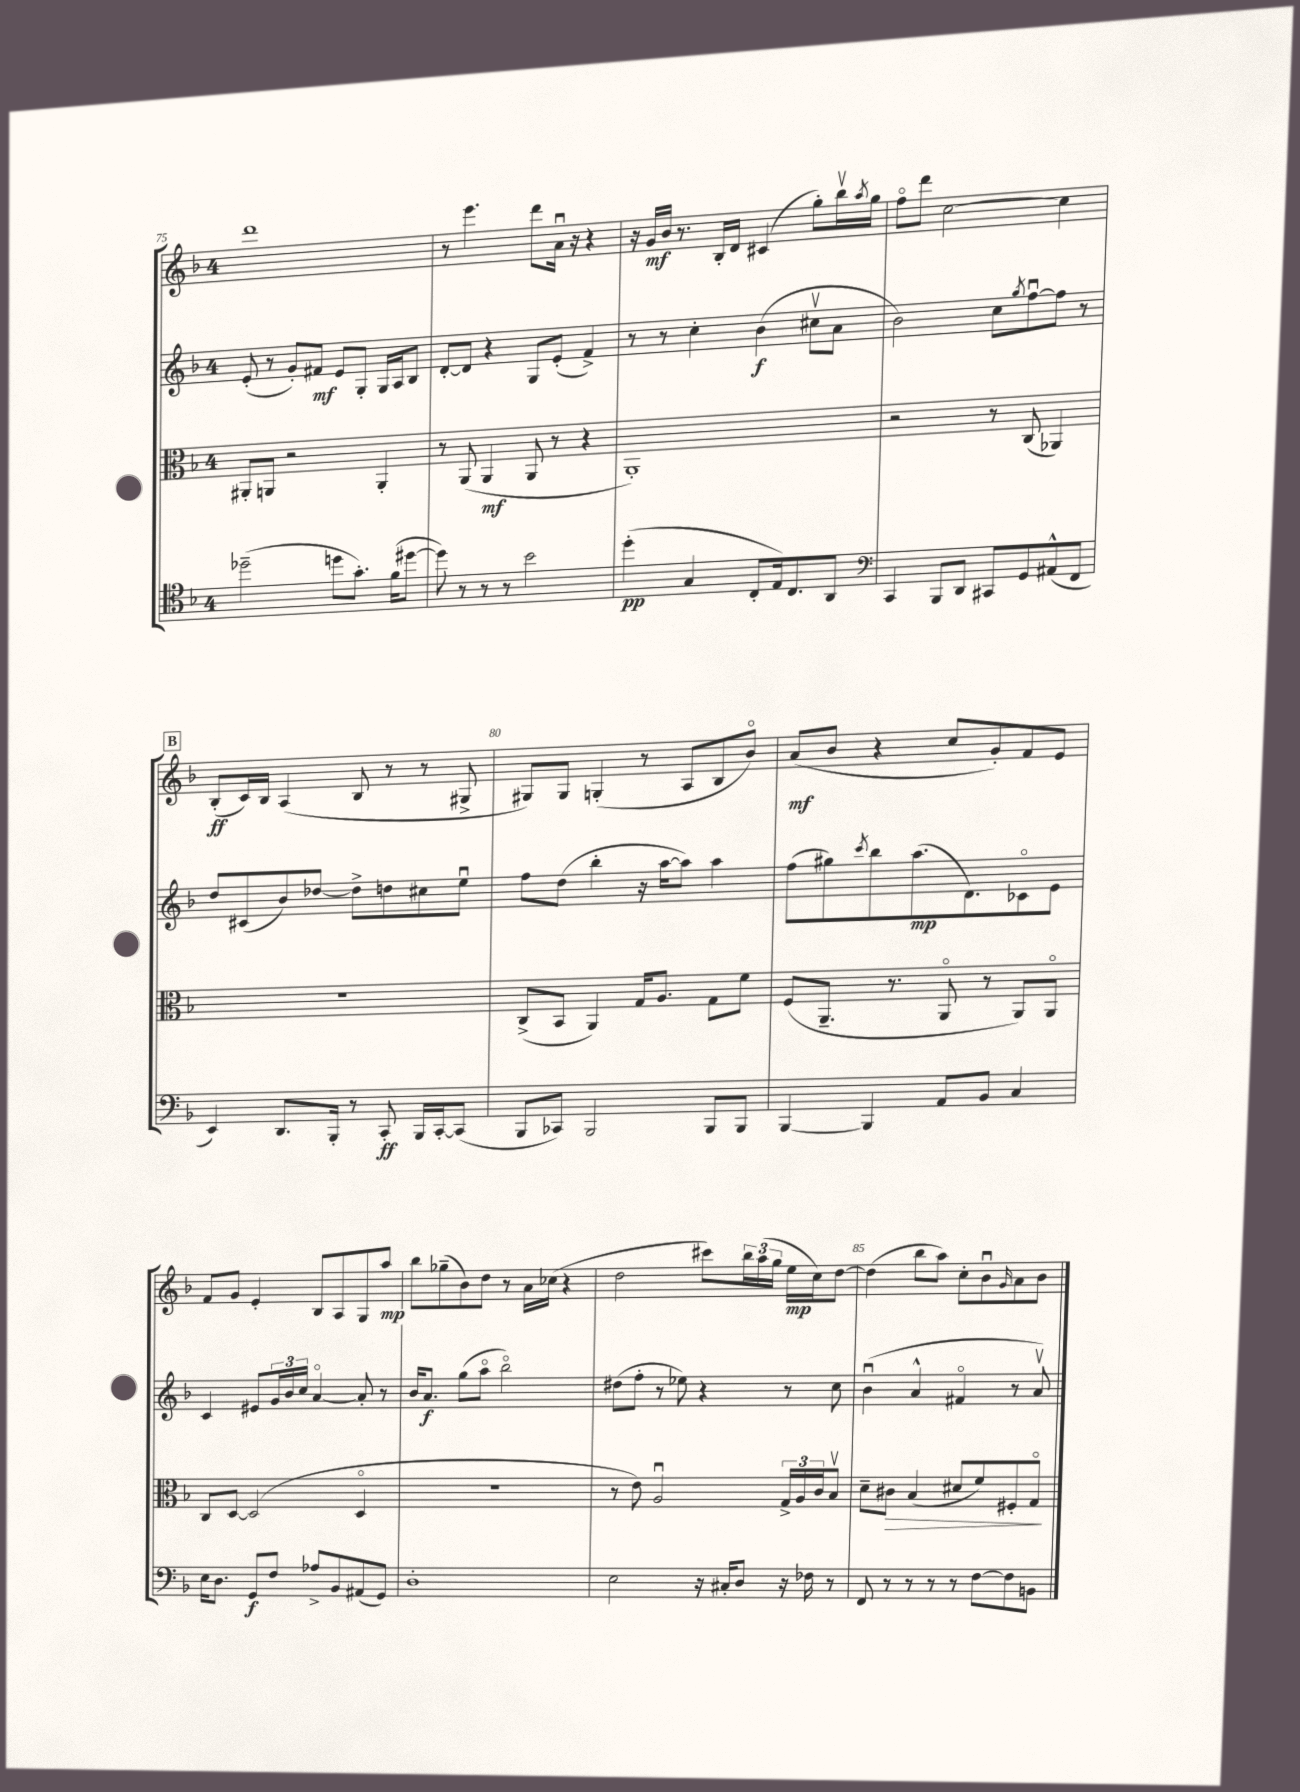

**kern	**dynam	**kern	**dynam	**kern	**dynam	**kern	**dynam
*part4	*part4	*part3	*part3	*part2	*part2	*part1	*part1
*staff4	*staff4	*staff3	*staff3	*staff2	*staff2	*staff1	*staff1
*clefC4	*	*clefC3	*	*clefG2	*	*clefG2	*
*k[b-]	*	*k[b-]	*	*k[b-]	*	*k[b-]	*
*M4/4	*	*M4/4	*	*M4/4	*	*M4/4	*
=75	=75	=75	=75	=75	=75	=75	=75
(2dd-X~\	.	8AA#X'/L	.	(8e'/	.	1ddd	.
.	.	8AAn/J	.	8r	.	.	.
.	.	2r	.	8g'/L)	.	.	.
.	.	.	.	8f#X/J	mf	.	.
8ddn\L	.	.	.	8e/L	.	.	.
8.g'\J)	.	.	.	8G'/J	.	.	.
.	.	4AA'/	.	16G/LL	.	.	.
(16f\KL	.	.	.	16A/J	.	.	.
[8dd#X\J	.	.	.	8B-/J	.	.	.
=76	=76	=76	=76	=76	=76	=76	=76
8dd#\])	.	8r	.	[8d'/L	.	8r	.
8r	.	(8AA/	.	8d/J]	.	4.eee\	.
8r	.	4AA/	mf	4r	.	.	.
8r	.	.	.	.	.	.	.
2b-\	.	8AA/	.	8G/L	.	8ddd\L	.
.	.	8r	.	(8e'/J	.	16au\Jk	.
.	.	.	.	.	.	16r	.
.	.	4r	.	4f^/)	.	4r	.
=77	=77	=77	=77	=77	=77	=77	=77
(4dd'\	pp	1AA')	.	8r	.	16r	.
.	.	.	.	.	.	16g/LL	mf
.	.	.	.	8r	.	16b-/JJ	.
.	.	.	.	.	.	8.r	.
4G/	.	.	.	4cc'\	.	.	.
.	.	.	.	.	.	16B-'/LL	.
.	.	.	.	.	.	16d/JJ	.
8C'/L	.	.	.	(4b-\	f	(4c#X/	.
16E/k)	.	.	.	.	.	.	.
8.C/	.	.	.	.	.	.	.
.	.	.	.	8cc#Xv\L	.	8gg'\L)	.
8AA/J	.	.	.	8a\J	.	16bb-v\L	.
.	.	.	.	.	.	8qaa/	.
.	.	.	.	.	.	16gg\JJ	.
=78	=78	=78	=78	=78	=78	=78	=78
*clefF4	*	*	*	*	*	*	*
4CC/	.	2r	.	2b-\)	.	8ff\L	.
.	.	.	.	.	.	8ddd\J	.
8BBB-/L	.	.	.	.	.	[2cc\	.
8DD/J	.	.	.	.	.	.	.
8CC#X/L	.	8r	.	8cc\L	.	.	.
.	.	.	.	8qgg/	.	.	.
8GG/	.	(8C/	.	[8ffu\	.	.	.
(8AA#X^^/	.	4AA-X/)	.	8ff\J]	.	4cc\]	.
8FF/J	.	.	.	8r	.	.	.
!!LO:LB:g=z
!!LO:REH:place=s1:t=B
=79	=79	=79	=79	=79	=79	=79	=79
4EE/)	.	1r	.	8dd/L	.	(8B-'/L	ff
.	.	.	.	(8c#X/	.	16c/L)	.
.	.	.	.	.	.	16B-/JJ	.
8.DD/L	.	.	.	8b-/)	.	(4A/	.
.	.	.	.	[8dd-X/J	.	.	.
16BBB-'/Jk	.	.	.	.	.	.	.
8r	.	.	.	8dd-^\L]	.	8B-/	.
8CC'/	ff	.	.	8ddn\	.	8r	.
16BBB-/LL	.	.	.	8cc#X\	.	8r	.
[16CC'/J	.	.	.	.	.	.	.
(8CC/J]	.	.	.	8eeu\J	.	8G#X^/	.
=80	=80	=80	=80	=80	=80	=80	=80
8BBB-/L	.	(8C^/L	.	8ff\L	.	8G#X/L)	.
8CC-X/J)	.	8BB-/J	.	(8dd\J	.	8G#/J	.
2BBB-/	.	4AA/)	.	4bb-'\	.	(4Gn'/	.
.	.	16G/KL	.	16r	.	8r	.
.	.	8.A/J	.	[16aa\KL	.	.	.
.	.	.	.	8aa\J])	.	8A/L	.
8BBB-/L	.	8G\L	.	4aa\	.	8B-/	.
8BBB-/J	.	8f\J	.	.	.	8b-/J)	.
=81	=81	=81	=81	=81	=81	=81	=81
[4BBB-/	.	(8F/L	.	(8ff\L	.	(8a/L	mf
.	.	8.AA~/J	.	8gg#X\)	.	8b-/J	.
.	.	.	.	8qccc/	.	.	.
4BBB-/]	.	.	.	8bb-\	.	4r	.
.	.	8.r	.	.	.	.	.
.	.	.	.	(8.aa\	mp	.	.
8AA/L	.	8AA/	.	.	.	8cc/L	.
.	.	.	.	8.d\)	.	.	.
8BB-/J	.	8r	.	.	.	8g'/)	.
4C/	.	8AA/L)	.	8c-X\	.	8f/	.
.	.	8AA/J	.	8e\J	.	8e/J	.
!!LO:LB:g=z
=82	=82	=82	=82	=82	=82	=82	=82
16E\KL	.	8C/L	.	4c/	.	8f/L	.
8.D\J	.	.	.	.	.	.	.
.	.	[8D/J	.	.	.	8g/J	.
8GG/L	f	(2D/]	.	8e#X/L	.	4e'/	.
8F/J	.	.	.	24g/L	.	.	.
.	.	.	.	24b-/	.	.	.
.	.	.	.	24cc/JJ	.	.	.
8A-X^/L	.	.	.	[4a/	.	8B-/L	.
8BB-/	.	.	.	.	.	8A/	.
(8AA#X/	.	4D/	.	8a'/]	.	8G/	.
8GG/J)	.	.	.	8r	.	8aa/J	mp
=83	=83	=83	=83	=83	=83	=83	=83
1D'	.	1r	.	16b-/KL	.	8bb-\L	.
.	.	.	.	8.a/J	f	.	.
.	.	.	.	.	.	(8gg-X~\	.
.	.	.	.	(8gg\L	.	8b-\)	.
.	.	.	.	8aa\J	.	8dd\J	.
.	.	.	.	2bb-\)	.	8r	.
.	.	.	.	.	.	16a\LL	.
.	.	.	.	.	.	(16cc-X\JJ	.
.	.	.	.	.	.	4r	.
=84	=84	=84	=84	=84	=84	=84	=84
2E\	.	8r	.	(8dd#X\L	.	2dd\	.
.	.	8e\)	.	8ff'\J	.	.	.
.	.	2Au/	.	8r	.	.	.
.	.	.	.	8ee-X\)	.	.	.
16r	.	.	.	4r	.	8ccc#X\L)	.
16C#X'/KL	.	.	.	.	.	.	.
8D/J	.	.	.	.	.	24bb-\L	.
.	.	.	.	.	.	(24aa\	.
.	.	.	.	.	.	24gg\JJ	.
16r	.	24G^/LL	.	8r	.	16ee\LL	mp
.	.	24A/	.	.	.	.	.
16F-X\	.	.	.	.	.	16cc\J)	.
.	.	24c/J	.	.	.	.	.
8r	.	8B-v/J	.	8cc\	.	[8dd\J	.
=85	=85	=85	=85	=85	=85	=85	=85
8FF/	.	8d~\L	.	(4b-u\	.	(4dd\]	.
!	!	!	!LO:HP:b	!	!	!	!
8r	.	8c#X\J	>	.	.	.	.
8r	.	(4B-/	.	4a^^/	.	8bb-\L	.
8r	.	.	.	.	.	8aa\J)	.
8r	.	8d#X/L	.	4f#X/	.	8cc'\L	.
[8F\L	.	8f/)	.	.	.	8b-u\	.
.	.	.	.	.	.	16qqg/	.
8F\]	.	8F#X'/	.	8r	.	8a\	.
8BBn\J	.	8G/J	.	8av/)	.	8b-\J	.
.	.	.	]	.	.	.	.
==	==	==	==	==	==	==	==
*-	*-	*-	*-	*-	*-	*-	*-
